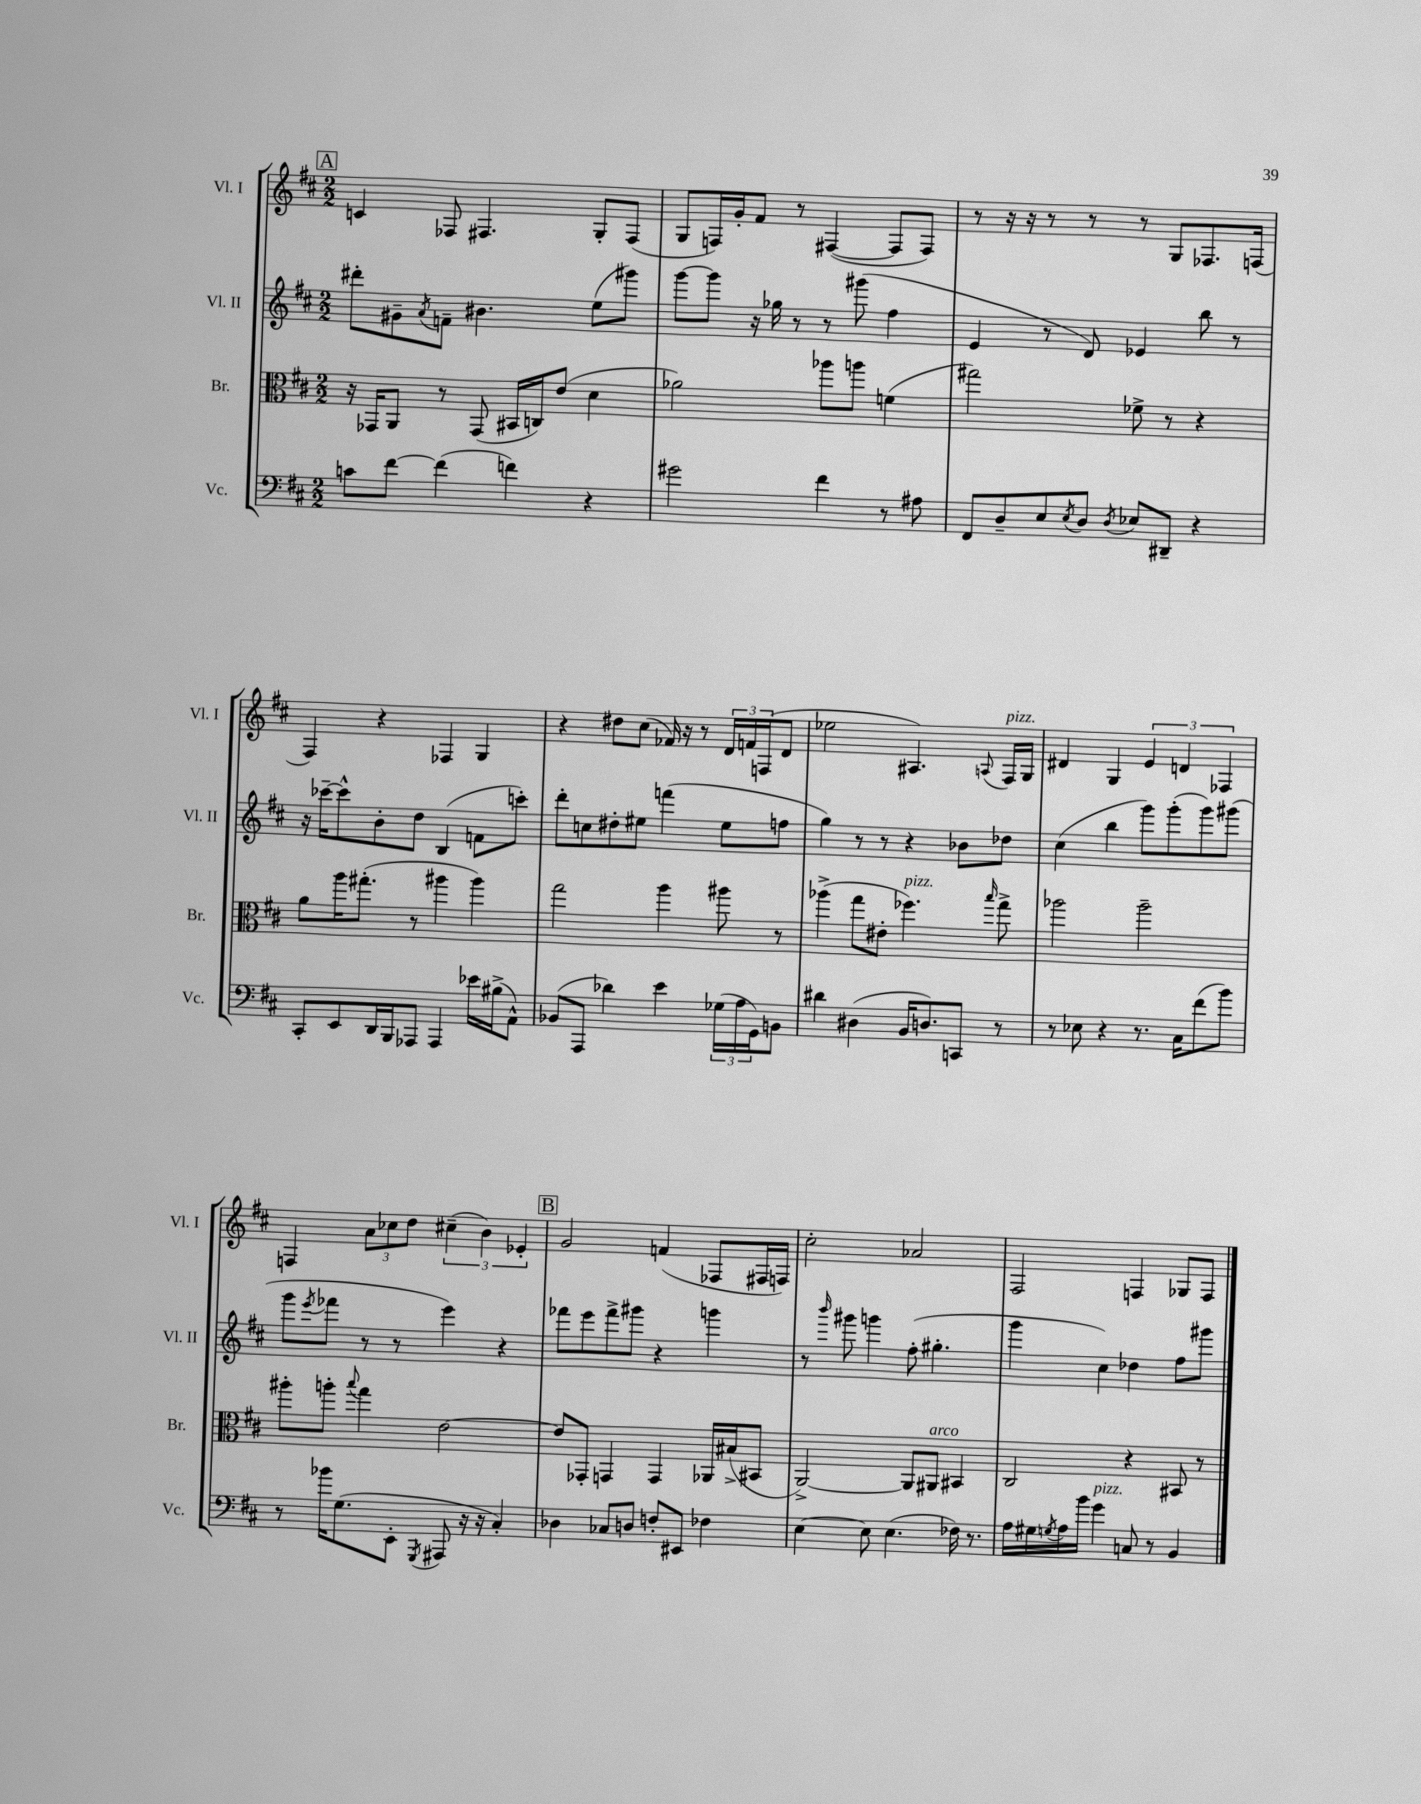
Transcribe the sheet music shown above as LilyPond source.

<<
\new StaffGroup <<
\new Staff = "s0" \with { instrumentName = "Vl. I" shortInstrumentName = "Vl. I" } {
    \clef treble \key d \major \numericTimeSignature \time 2/2
    \mark \markup { \box "A" } c'4 fes8 fis4. g8-. fis8( |
    g8 f16) g'16-. fis'8 r8 fis4~( fis8 fis8) |
    r8 r16 r16 r8 r8 r8 g8 fes8. f16( |
    fis4) r4 fes4 g4 |
    r4 dis''8 cis''8( fes'16) r16 r8 \tuplet 3/2 { d'16 f'16 f16( } d'8 |
    ees''2 ais4.) \appoggiatura { a8 } fis16^\markup { \italic "pizz." } g16 |
    dis'4 g4 \tuplet 3/2 { e'4 d'4 fes4 } |
    f4 \tuplet 3/2 { a'8 ces''8 d''8 } \tuplet 3/2 { cis''4--( b'4) ees'4-. } |
    \mark \markup { \box "B" } g'2 f'4( fes8 fis16 f16) |
    cis''2-. aes'2 |
    fis2 f4 ges8 f8 \bar "|." |
}
\new Staff = "s1" \with { instrumentName = "Vl. II" shortInstrumentName = "Vl. II" } {
    \clef treble \key d \major \numericTimeSignature \time 2/2
    \mark \markup { \box "A" } dis'''8-. gis'8-- \acciaccatura { a'8 } f'8-- bis'4. e''8( gis'''8) |
    g'''8~ g'''8 r16 ges''16 r8 r8 gis'''8( fis''4 |
    e'4 r8 d'8) ees'4 b''8 r8 |
    r16 ces'''16~-- ces'''8-^ b'8-. d''8 b4( f'8 c'''8-.) |
    d'''8-. c''8 dis''8-. eis''8 f'''4( eis''8 f''8 |
    g''4) r8 r8 r4 bes'8 des''8 |
    cis''4( b''4 g'''8) g'''8-.( g'''8) gis'''8( |
    g'''8 \acciaccatura { e'''8 } fes'''8 r8 r8 e'''4) r4 |
    \mark \markup { \box "B" } fes'''8 e'''8 fes'''8-> gis'''8 r4 g'''4 |
    r8 \grace { b'''16 } gis'''8 g'''4 fis''8-.( gis''4.-. |
    g'''4 cis''4) des''4 fis''8 gis'''8 \bar "|." |
}
\new Staff = "s2" \with { instrumentName = "Br." shortInstrumentName = "Br." } {
    \clef alto \key d \major \numericTimeSignature \time 2/2
    \mark \markup { \box "A" } r16 ges,16 a,8 r8 ges,8( bis,16 c16) e'8( d'4 |
    aes'2) aes''8 a''8 f'4( |
    gis''2) fes'8-> r8 r4 |
    a'8 a''16 gis''8.-.( r8 ais''4 ais''4) |
    g''2 a''4 ais''8 r8 |
    aes''4->( g''8 eis'8-. fes''4.^\markup { \italic "pizz." }) \grace { b''16 } g''8-> |
    aes''2 aes''2-- |
    ais''8-. a''8-. \appoggiatura { b''8 } g''4 e'2~ |
    \mark \markup { \box "B" } e'8 ges,8-. g,4 g,4 aes,16 bis16->( bis,8 |
    a,2~->) a,8 ais,8^\markup { \italic "arco" } bis,4 |
    cis2 r4 bis,8 r8 \bar "|." |
}
\new Staff = "s3" \with { instrumentName = "Vc." shortInstrumentName = "Vc." } {
    \clef bass \key d \major \numericTimeSignature \time 2/2
    \mark \markup { \box "A" } c'8 fis'8~ fis'4( f'4) r4 |
    gis'2 fis'4 r8 ais8 |
    fis,8 d8-- e8 \acciaccatura { e8 } d8 \acciaccatura { d8 } ees8 dis,8-- r4 |
    cis,8-. e,8 d,16 b,,16 aes,,8 aes,,4 ees'16 bis16->( a,8-^) |
    bes,8( a,,8 des'4) e'4 \tuplet 3/2 { ges16( a16 g,16) } b,8 |
    dis'4 dis4( b,16 d8.) c,8 r8 |
    r8 ees8 r4 r8. cis16 fis'8( b'8) |
    r8 bes'16 g8.( e,8-. \acciaccatura { g,,8 } ais,,8 r16 r16 cis4-.) |
    \mark \markup { \box "B" } des4 ces8 d8 f8-. eis,8 fes4 |
    e4~ e8 e4.( fes16) r8. |
    a16 gis16 \acciaccatura { g8 } a16 b'16 g'4^\markup { \italic "pizz." } c8 r8 b,4 \bar "|." |
}
>>
>>
\layout { \context { \Score \remove "Bar_number_engraver" } }
